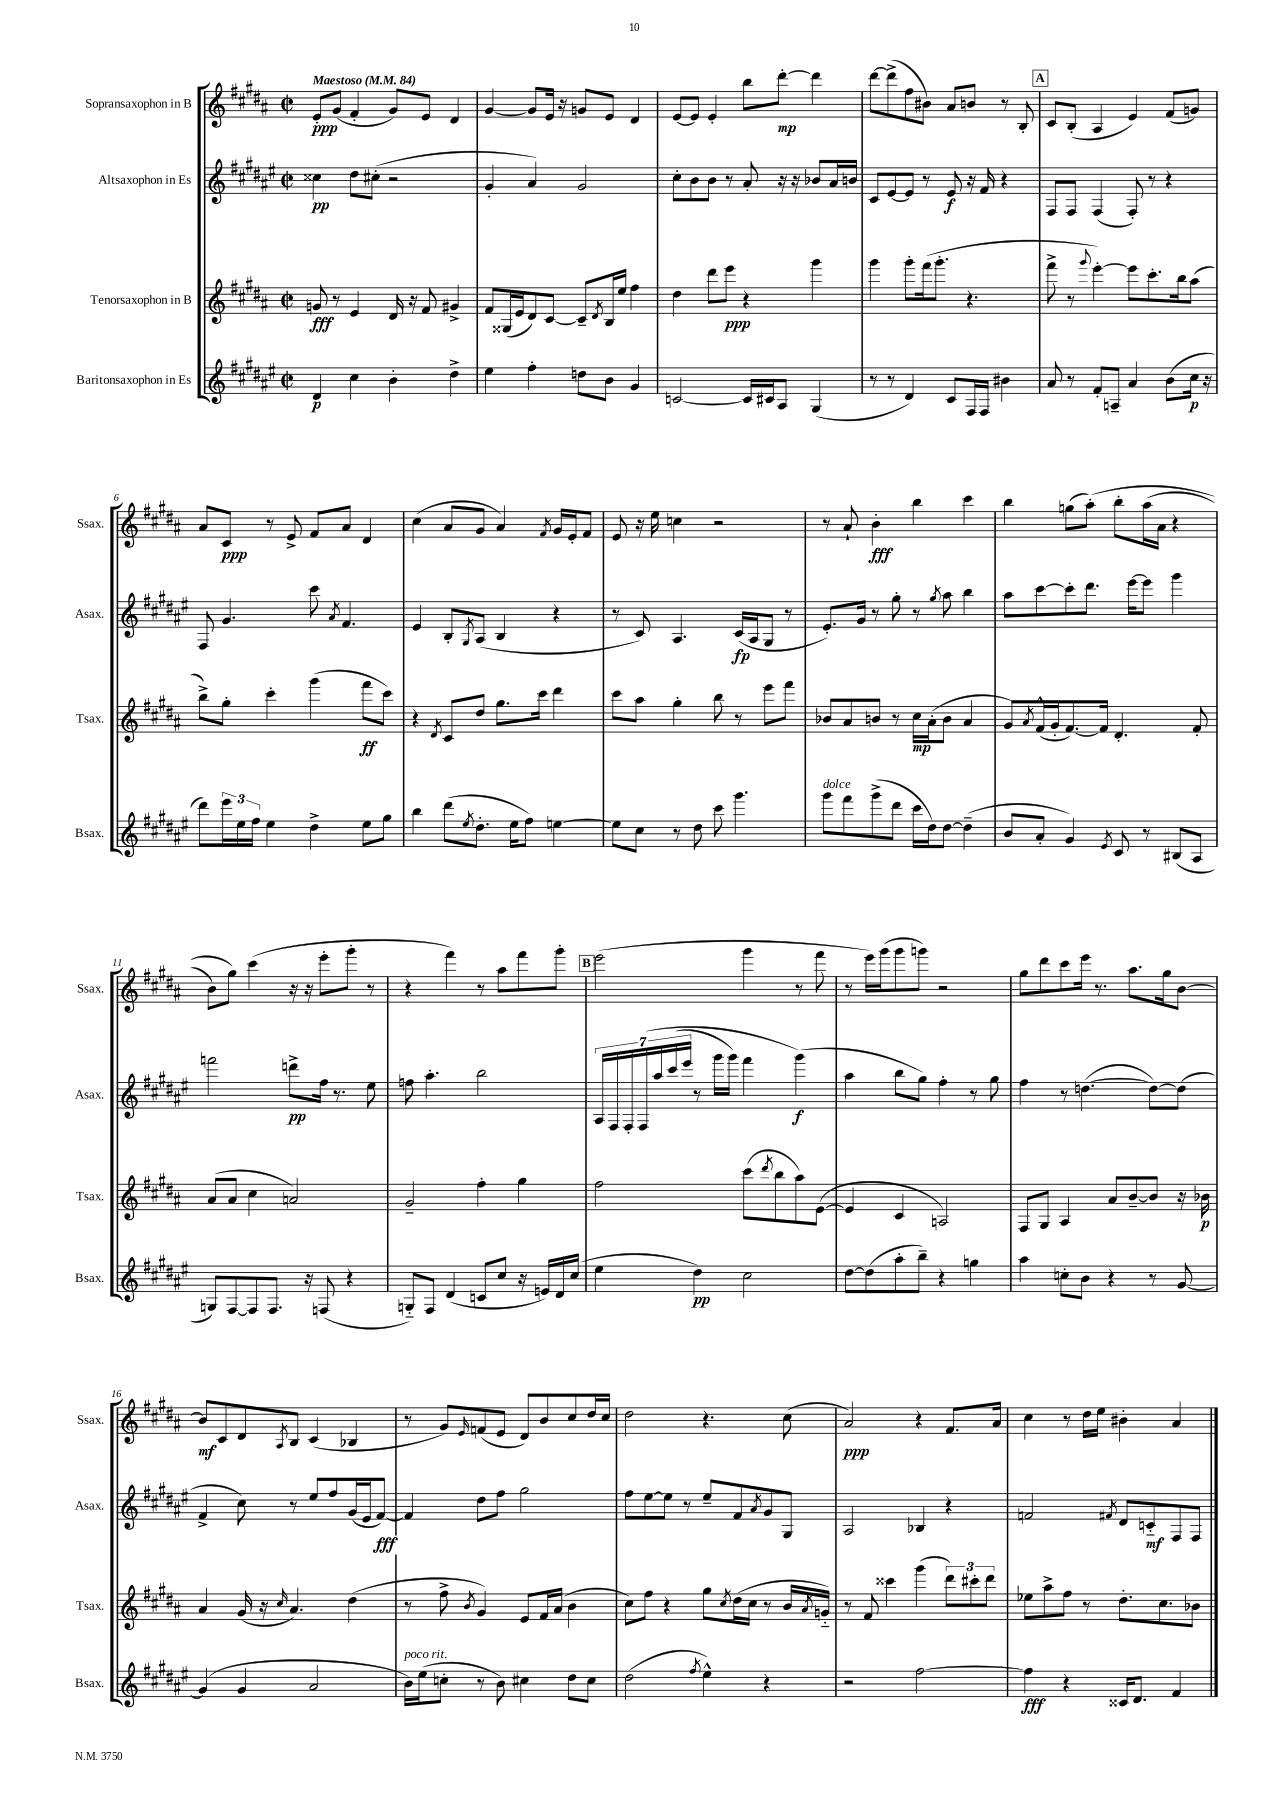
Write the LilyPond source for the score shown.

<<
\new StaffGroup <<
\new Staff = "s0" \with { instrumentName = "Sopransaxophon in B" shortInstrumentName = "Ssax." } {
    \clef treble \key b \major \defaultTimeSignature \time 2/2 \tempo "Maestoso" 4 = 84
    e'8-.\ppp gis'8( fis'4-. gis'8) e'8 dis'4 |
    gis'4~ gis'8 e'16 r16 g'8 e'8 dis'4 |
    e'8~ e'8 e'4-. b''8 dis'''8~-.\mp dis'''4 |
    dis'''8~ dis'''8->( fis''8 bis'8) ais'8 b'8 r8 b8-. |
    \mark \markup { \box "A" } cis'8 b8-.( ais4 e'4) fis'8( g'8) |
    ais'8 cis'8\ppp r8 e'8-> fis'8 ais'8 dis'4 |
    cis''4( ais'8 gis'8 ais'4) \acciaccatura { fis'8 } gis'16 e'16-. fis'8 |
    e'8 r16 e''16 c''4 r2 |
    r8 ais'8-! b'4-.\fff b''4 cis'''4 |
    b''4 g''8( ais''8-.)\( b''8-. ais''16( ais'16 r4 |
    b'8) gis''8\) cis'''4( r16 r16 e'''8-. gis'''8-. r8 |
    r4 fis'''4) r8 ais''8 fis'''8 gis'''8-. |
    \mark \markup { \box "B" } e'''2( gis'''4 r8 fis'''8 |
    r8 e'''16) gis'''16( gis'''8 g'''8) r2 |
    gis''8 dis'''8 cis'''8 e'''16 r8. ais''8. gis''16 b'8~ |
    b'8\mf cis'8 dis'8 \acciaccatura { ais8 } b8 cis'4( bes4 |
    r8 gis'8) \grace { e'16 } f'8( e'8 dis'8) b'8 cis''8 dis''16 cis''16 |
    dis''2 r4. cis''8( |
    ais'2\ppp) r4 fis'8. ais'16 |
    cis''4 r8 dis''16 e''16 bis'4-. ais'4 \bar "|." |
}
\new Staff = "s1" \with { instrumentName = "Altsaxophon in Es" shortInstrumentName = "Asax." } {
    \clef treble \key fis \major \defaultTimeSignature \time 2/2
    cisis''4\pp dis''8 cis''8-.( r2 |
    gis'4-. ais'4) gis'2 |
    cis''8-. b'8 b'8 r8 ais'8-. r16 r16 bes'8 ais'16 b'16 |
    cis'8 eis'8~ eis'8 r8 eis'8\f r16 fis'16 r4 |
    \mark \markup { \box "A" } fis8 fis8 fis4( fis8-.) r8 r4 |
    fis8 gis'4. cis'''8 \acciaccatura { ais'8 } fis'4. |
    eis'4 b8-. \acciaccatura { gis8 } ais8( b4 r4 |
    r8 cis'8) ais4. cis'16\fp( ais16 gis8 r8 |
    eis'8.-.) gis'16 r8 gis''8-. r8 \acciaccatura { gis''8 } ais''8 b''4 |
    ais''8 cis'''8~ cis'''8-. dis'''8. eis'''16~ eis'''8 gis'''4 |
    f'''2 d'''8->\pp fis''16 r8. eis''8 |
    f''8 ais''4.-. b''2 |
    \mark \markup { \box "B" } \tuplet 7/4 { ais16 fis16 fis16-. fis16\( ais''16 cis'''16( eis'''16 } r8 gis'''16 gis'''16) fis'''4 gis'''4\f(\) |
    ais''4 b''8 gis''8) fis''4-. r8 gis''8 |
    fis''4 r8 d''4.~( d''8~) d''8( |
    fis'4-> cis''8) r8 eis''8 fis''8 gis'16( eis'16 fis'8~\fff) |
    fis'4 dis''8 fis''8 gis''2 |
    fis''8 eis''8~ eis''8 r8 eis''8-- fis'8 \acciaccatura { ais'8 } gis'8 gis8 |
    ais2 bes4 r4 |
    f'2 \acciaccatura { fis'8 } dis'8 c'8-_\mf fis8 fis8 \bar "|." |
}
\new Staff = "s2" \with { instrumentName = "Tenorsaxophon in B" shortInstrumentName = "Tsax." } {
    \clef treble \key b \major \defaultTimeSignature \time 2/2
    g'8\fff r8 e'4 dis'16 r16 fis'8 gis'4-> |
    fis'8 gisis16( e'16 dis'8) cis'8~ cis'8-- \acciaccatura { dis'8 } b16 e''16 fis''4 |
    dis''4 dis'''8 e'''8\ppp r4 gis'''4 |
    gis'''4 gis'''8-. fis'''16( gis'''8.-. r4. |
    \mark \markup { \box "A" } fis'''8-> r8 \appoggiatura { gis'''8 } e'''4~-.) e'''8 cis'''8.-. b''16 ais''8( |
    b''8->) gis''8-. cis'''4-. gis'''4( fis'''8\ff cis'''8) |
    r4 \acciaccatura { dis'8 } cis'8 dis''8 gis''8. cis'''16 dis'''4 |
    cis'''8 ais''8 gis''4-. b''8 r8 e'''8 fis'''8 |
    bes'8 ais'8 b'8 r8 cis''16\mp ais'16-.( b'8 ais'4 |
    gis'8) \acciaccatura { ais'8 } fis'16-^( gis'16-. fis'8.~) fis'16 dis'4.-. fis'8-. |
    ais'8( ais'8 cis''4 a'2) |
    gis'2-- fis''4-. gis''4 |
    \mark \markup { \box "B" } fis''2 cis'''8( \acciaccatura { dis'''8 } b''8 ais''8) e'8~( |
    e'4 cis'4 a2) |
    fis8 gis8 ais4 ais'8 b'8~-- b'8 r16 bes'16\p |
    ais'4 gis'16( r16 \grace { cis''16 } ais'4.) dis''4( |
    r8 fis''8-> \acciaccatura { b'8 } gis'4) e'8 fis'16 ais'16( b'4 |
    cis''8) fis''8 r4 gis''8 \acciaccatura { cis''8 } dis''16( cis''16 r8 b'16 \acciaccatura { ais'8 } g'16-_) |
    r8 fis'8 cisis'''4 gis'''4( \tuplet 3/2 { dis'''8) cis'''8-. dis'''8 } |
    ees''8 ais''8-> fis''8 r8 dis''8.-. cis''8. bes'8 \bar "|." |
}
\new Staff = "s3" \with { instrumentName = "Baritonsaxophon in Es" shortInstrumentName = "Bsax." } {
    \clef treble \key fis \major \defaultTimeSignature \time 2/2
    dis'4\p cis''4 b'4-. dis''4-> |
    eis''4 fis''4-. d''8 b'8 gis'4 |
    c'2~ c'16 cis'16 ais8 gis4( |
    r8 r8 dis'4) cis'8 fis16 fis16 bis'4 |
    \mark \markup { \box "A" } ais'8 r8 fis'8-. a8-- ais'4 b'8( cis''16\p r16 |
    dis'''8) \tuplet 3/2 { eis'''16 eis''16 fis''16 } eis''4 dis''4-> eis''8 gis''8 |
    b''4 dis'''8( \acciaccatura { eis''8 } dis''8.-. eis''16 fis''8) e''4~ |
    e''8 cis''8 r8 dis''8 cis'''8 gis'''4. |
    gis'''8^\markup { \italic "dolce" } fis'''8 gis'''8->( dis'''8 cis'''16 dis''16) dis''8~ dis''4--( |
    b'8 ais'8-. gis'4) \acciaccatura { eis'8 } cis'8 r8 bis8( ais8 |
    g8) fis8~ fis8 fis8. r16 f8( r4 |
    g8-_) fis8 dis'4( c'8 cis''8 r16 e'16) dis'16 cis''16( |
    \mark \markup { \box "B" } eis''4 dis''4\pp) cis''2 |
    dis''8~ dis''8( ais''8-. b''8--) r4 g''4 |
    ais''4 c''8-. b'8 r4 r8 gis'8~ |
    gis'4( gis'4 ais'2 |
    b'16^\markup { \italic "poco rit." }) eis''16( c''8-. r8 b'8) cis''4 dis''8 cis''8 |
    dis''2( \acciaccatura { fis''8 } eis''4-^) r4 |
    r2 fis''2~ |
    fis''4\fff r4 cisis'16 dis'8. fis'4 \bar "|." |
}
>>
>>
